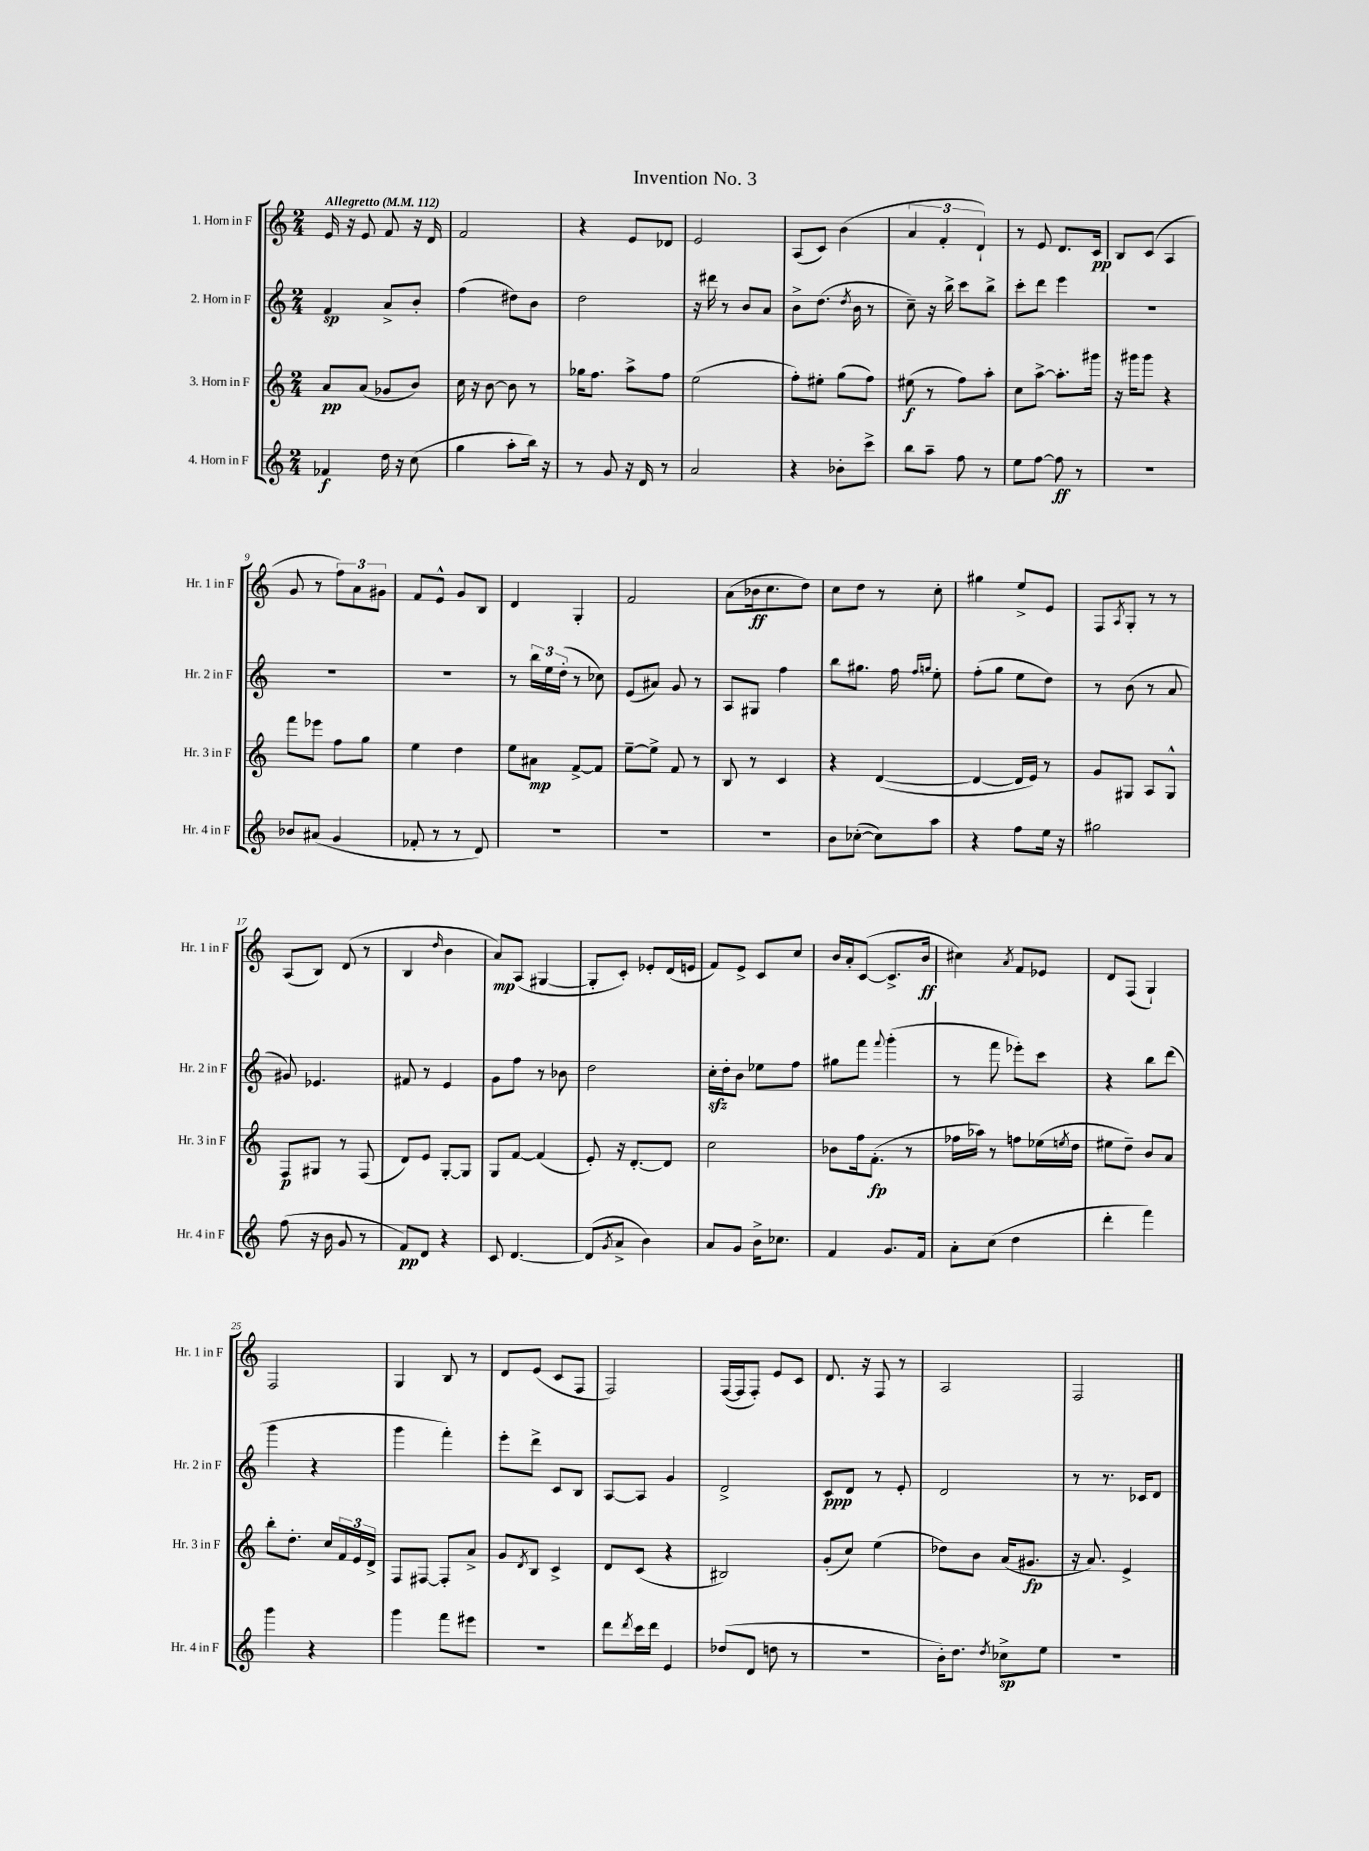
\header { title = "Invention No. 3" }
<<
\new StaffGroup <<
\new Staff = "s0" \with { instrumentName = "1. Horn in F" shortInstrumentName = "Hr. 1 in F" } {
    \clef treble \key c \major \numericTimeSignature \time 2/4 \tempo "Allegretto" 4 = 112
    e'16 r16 e'8 f'8 r16 d'16 |
    f'2 |
    r4 e'8 des'8 |
    e'2 |
    a8( c'8) b'4( |
    \tuplet 3/2 { a'4 f'4-. d'4-!) } |
    r8 e'8 d'8. c'16\pp |
    b8 c'8( a4 |
    g'8 r8 \tuplet 3/2 { f''8) a'8 gis'8 } |
    f'8 e'8-^ g'8 b8 |
    d'4 g4-. |
    f'2 |
    a'8( bes'16\ff c''8. d''8) |
    c''8 d''8 r8 c''8-. |
    gis''4 e''8-> e'8 |
    f8 \acciaccatura { a8 } g8-. r8 r8 |
    a8( b8) d'8( r8 |
    b4 \grace { d''16 } b'4 |
    a'8\mp) a8( gis4~ |
    gis8-. c'8-.) ees'8-. d'16( e'16 |
    f'8) e'8-> c'8 c''8 |
    b'16 a'16-. c'8~( c'8.-> b'16\ff |
    cis''4) \acciaccatura { a'8 } f'8 ees'8 |
    d'8 f8( g4-!) |
    f2 |
    g4 b8 r8 |
    d'8 e'8( c'8 f8 |
    f2) |
    f16~( f16 f8-.) e'8 c'8 |
    d'8. r16 f8 r8 |
    a2 |
    f2 \bar "|." |
}
\new Staff = "s1" \with { instrumentName = "2. Horn in F" shortInstrumentName = "Hr. 2 in F" } {
    \clef treble \key c \major \numericTimeSignature \time 2/4
    f'4\sp a'8-> b'8-. |
    f''4( dis''8) b'8 |
    d''2 |
    r16 dis'''16 r8 b'8 a'8 |
    b'8-> d''8.( \acciaccatura { d''8 } b'16 r8 |
    c''8--) r16 b''16-> c'''8 b''8-> |
    c'''8-. d'''8 e'''4 |
    R2 |
    R2 |
    R2 |
    r8 \tuplet 3/2 { b''16 e''16 d''16-.( } r8 ces''8) |
    e'8( ais'8) g'8 r8 |
    a8 gis8 f''4 |
    b''8 gis''8. f''16 \grace { f''16 g''16 } e''8-. |
    f''8-.( g''8 e''8 d''8) |
    r8 b'8( r8 a'8 |
    gis'8) ees'4. |
    fis'8 r8 e'4 |
    g'8 f''8 r8 bes'8 |
    d''2 |
    c''16-.\sfz d''16-. b'8 ees''8 f''8 |
    gis''8 f'''8 \appoggiatura { f'''8 } g'''4-.( |
    r8 f'''8 ees'''8-.) c'''8 |
    r4 b''8 d'''8( |
    g'''4 r4 |
    g'''4 f'''4-.) |
    e'''8-. d'''8-> c'8 b8 |
    a8~ a8 g'4 |
    d'2-> |
    c'8\ppp d'8 r8 e'8-. |
    d'2 |
    r8 r8. ces'16 d'8 \bar "|." |
}
\new Staff = "s2" \with { instrumentName = "3. Horn in F" shortInstrumentName = "Hr. 3 in F" } {
    \clef treble \key c \major \numericTimeSignature \time 2/4
    a'8\pp a'8( ges'8 b'8) |
    c''16 r16 b'8~ b'8 r8 |
    ges''16 f''8. a''8-> f''8 |
    e''2( |
    f''8-.) eis''8-. g''8( f''8) |
    eis''8\f( r8 f''8) a''8-. |
    c''8 a''8~-> a''8.-. gis'''16 |
    r16 gis'''16 gis'''8 r4 |
    f'''8 ees'''8 f''8 g''8 |
    e''4 d''4 |
    e''8 ais'8\mp f'8~-> f'8 |
    e''8~-- e''8-> f'8 r8 |
    b8 r8 c'4 |
    r4 d'4~( |
    d'4~ d'16 e'16) r8 |
    g'8 gis8 a8 gis8-^ |
    f8\p gis8 r8 f8( |
    d'8) e'8 g8~-. g8 |
    g8 f'8~ f'4( |
    e'8-.) r16 d'8.~-. d'8 |
    c''2 |
    bes'8 f''16 f'8.-.\fp( r8 |
    fes''16 aes''16) r8 f''8 ees''16( \acciaccatura { e''8 } d''16 |
    eis''8 d''8--) b'8 a'8 |
    b''8-. d''8.-. c''16 \tuplet 3/2 { f'16 e'16 d'16-> } |
    f8 fis8~ fis8-. a'8-> |
    g'8 \acciaccatura { d'8 } b8 c'4-> |
    d'8 c'8( r4 |
    bis2) |
    g'8-.( c''8) e''4( |
    des''8) b'8 a'16( gis'8.\fp |
    r16 a'8.) e'4-> \bar "|." |
}
\new Staff = "s3" \with { instrumentName = "4. Horn in F" shortInstrumentName = "Hr. 4 in F" } {
    \clef treble \key c \major \numericTimeSignature \time 2/4
    fes'4\f d''16 r16 c''8( |
    g''4 a''8-. b''16) r16 |
    r8 g'8 r16 d'16 r8 |
    a'2 |
    r4 bes'8-. c'''8-> |
    b''8 a''8-- f''8 r8 |
    e''8 f''8~ f''8\ff r8 |
    R2 |
    bes'8 ais'8( g'4 |
    fes'8-. r8 r8 d'8) |
    R2 |
    R2 |
    R2 |
    b'8 ces''8~-.( ces''8) a''8 |
    r4 f''8 e''16 r16 |
    gis''2 |
    f''8( r16 b'16 g'8 r8 |
    f'8\pp) d'8 r4 |
    c'8 d'4.~ |
    d'8( \acciaccatura { g'8 } a'8-> b'4) |
    a'8 g'8 b'16-> ces''8. |
    f'4 g'8. f'16 |
    a'8-. c''8( d''4 |
    d'''4-. f'''4) |
    g'''4 r4 |
    g'''4 f'''8 eis'''8 |
    r2 |
    d'''8 \acciaccatura { d'''8 } c'''16 d'''16 e'4 |
    des''8( d'8 d''8 r8 |
    r2 |
    b'16-.) d''8. \acciaccatura { d''8 } ces''8->\sp e''8 |
    R2 \bar "|." |
}
>>
>>
